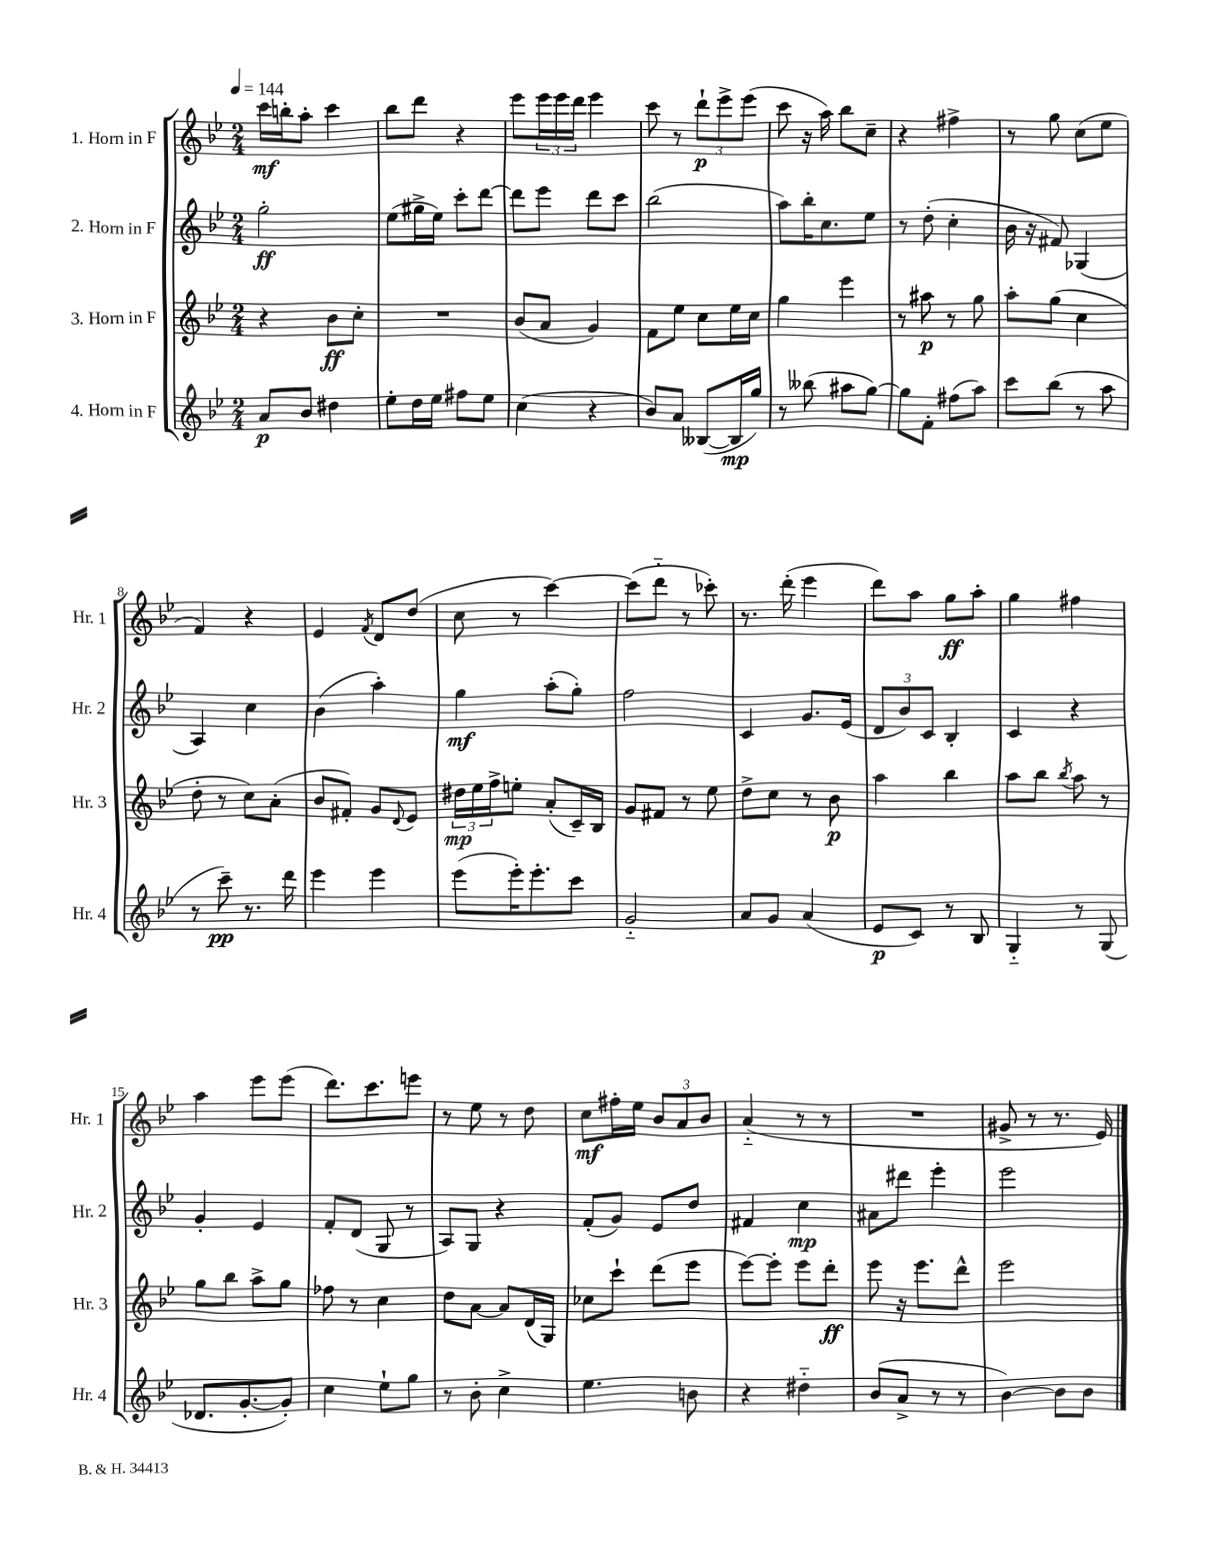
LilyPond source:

<<
\new StaffGroup <<
\new Staff = "s0" \with { instrumentName = "1. Horn in F" shortInstrumentName = "Hr. 1" } {
    \clef treble \key bes \major \numericTimeSignature \time 2/4 \tempo 4 = 144
    c'''16\mf b''16-. a''8-. c'''4 |
    bes''8 d'''8 r4 |
    ees'''8 \tuplet 3/2 { ees'''16 ees'''16 d'''16 } ees'''4 |
    c'''8 r8 \tuplet 3/2 { d'''8-!\p ees'''8-> ees'''8( } |
    c'''8 r16 a''16) bes''8 c''8-- |
    r4 fis''4-> |
    r8 g''8 c''8( ees''8 |
    f'4) r4 |
    ees'4 \acciaccatura { f'8 } d'8 d''8( |
    c''8 r8 c'''4~) |
    c'''8( d'''8-_ r8 ces'''8-.) |
    r8. d'''16-.( ees'''4 |
    d'''8) a''8 g''8\ff a''8-. |
    g''4 fis''4 |
    a''4 ees'''8 ees'''8( |
    d'''8.) c'''8. e'''8 |
    r8 ees''8 r8 d''8 |
    c''8\mf fis''16-. ees''16 \tuplet 3/2 { bes'8 a'8 bes'8 } |
    a'4-_( r8 r8 |
    R2 |
    gis'8-> r8 r8. ees'16) \bar "|." |
}
\new Staff = "s1" \with { instrumentName = "2. Horn in F" shortInstrumentName = "Hr. 2" } {
    \clef treble \key bes \major \numericTimeSignature \time 2/4
    g''2-.\ff |
    ees''8( gis''16-> ees''16) c'''8-. d'''8~ |
    d'''8 ees'''8 d'''8 c'''8 |
    bes''2( |
    a''8) bes''16-. c''8. ees''8 |
    r8 d''8-.( c''4-. |
    bes'16 r16 fis'8) ges4( |
    a4) c''4 |
    bes'4( a''4-.) |
    g''4\mf a''8-.( g''8-.) |
    f''2 |
    c'4 g'8. ees'16( |
    \tuplet 3/2 { d'8 bes'8) c'8 } bes4-. |
    c'4 r4 |
    g'4-. ees'4 |
    f'8-. d'8( g8 r8 |
    a8) g8 r4 |
    f'8-.( g'8) ees'8 d''8 |
    fis'4 c''4\mp |
    ais'8 dis'''8 ees'''4-. |
    ees'''2 \bar "|." |
}
\new Staff = "s2" \with { instrumentName = "3. Horn in F" shortInstrumentName = "Hr. 3" } {
    \clef treble \key bes \major \numericTimeSignature \time 2/4
    r4 bes'8\ff c''8-. |
    R2 |
    bes'8( a'8 g'4) |
    f'8 ees''8 c''8 ees''16 c''16 |
    g''4 ees'''4 |
    r8 ais''8\p r8 g''8 |
    a''8-. g''8( c''4 |
    d''8-. r8 c''8) a'8-.( |
    bes'8 fis'8-.) g'8 \appoggiatura { d'8 } ees'8 |
    \tuplet 3/2 { dis''16\mp ees''16 f''16-> } e''8-. a'8-.( c'16--) bes16 |
    g'8 fis'8 r8 ees''8 |
    d''8-> c''8 r8 bes'8\p |
    a''4 bes''4 |
    a''8 bes''8 \acciaccatura { bes''8 } a''8 r8 |
    g''8 bes''8 a''8-> g''8 |
    fes''8 r8 c''4 |
    d''8 a'8~ a'8 d'16( g16) |
    ces''8 c'''8-! d'''8( ees'''8 |
    ees'''8~) ees'''8-. ees'''8 d'''8-.\ff |
    ees'''8 r16 ees'''8. d'''8-^ |
    ees'''2 \bar "|." |
}
\new Staff = "s3" \with { instrumentName = "4. Horn in F" shortInstrumentName = "Hr. 4" } {
    \clef treble \key bes \major \numericTimeSignature \time 2/4
    a'8\p bes'8 dis''4 |
    ees''8-. d''16 ees''16 fis''8 ees''8 |
    c''4( r4 |
    bes'8) a'8 beses8~( beses16\mp g''16) |
    r8 beses''8( ais''8 g''8~) |
    g''8 f'8-. fis''8( a''8) |
    c'''8 bes''8( r8 a''8 |
    r8 c'''8--\pp) r8. d'''16 |
    ees'''4 ees'''4 |
    ees'''8( ees'''16-.) ees'''8.-. c'''8 |
    g'2-_ |
    a'8 g'8 a'4( |
    ees'8\p c'8) r8 bes8 |
    g4-_ r8 g8( |
    des'8. g'8.~-. g'8-.) |
    c''4 ees''8-! g''8 |
    r8 bes'8-. c''4-> |
    ees''4. b'8 |
    r4 dis''4-_ |
    bes'8( a'8-> r8 r8 |
    bes'4~) bes'8 bes'8 \bar "|." |
}
>>
>>
